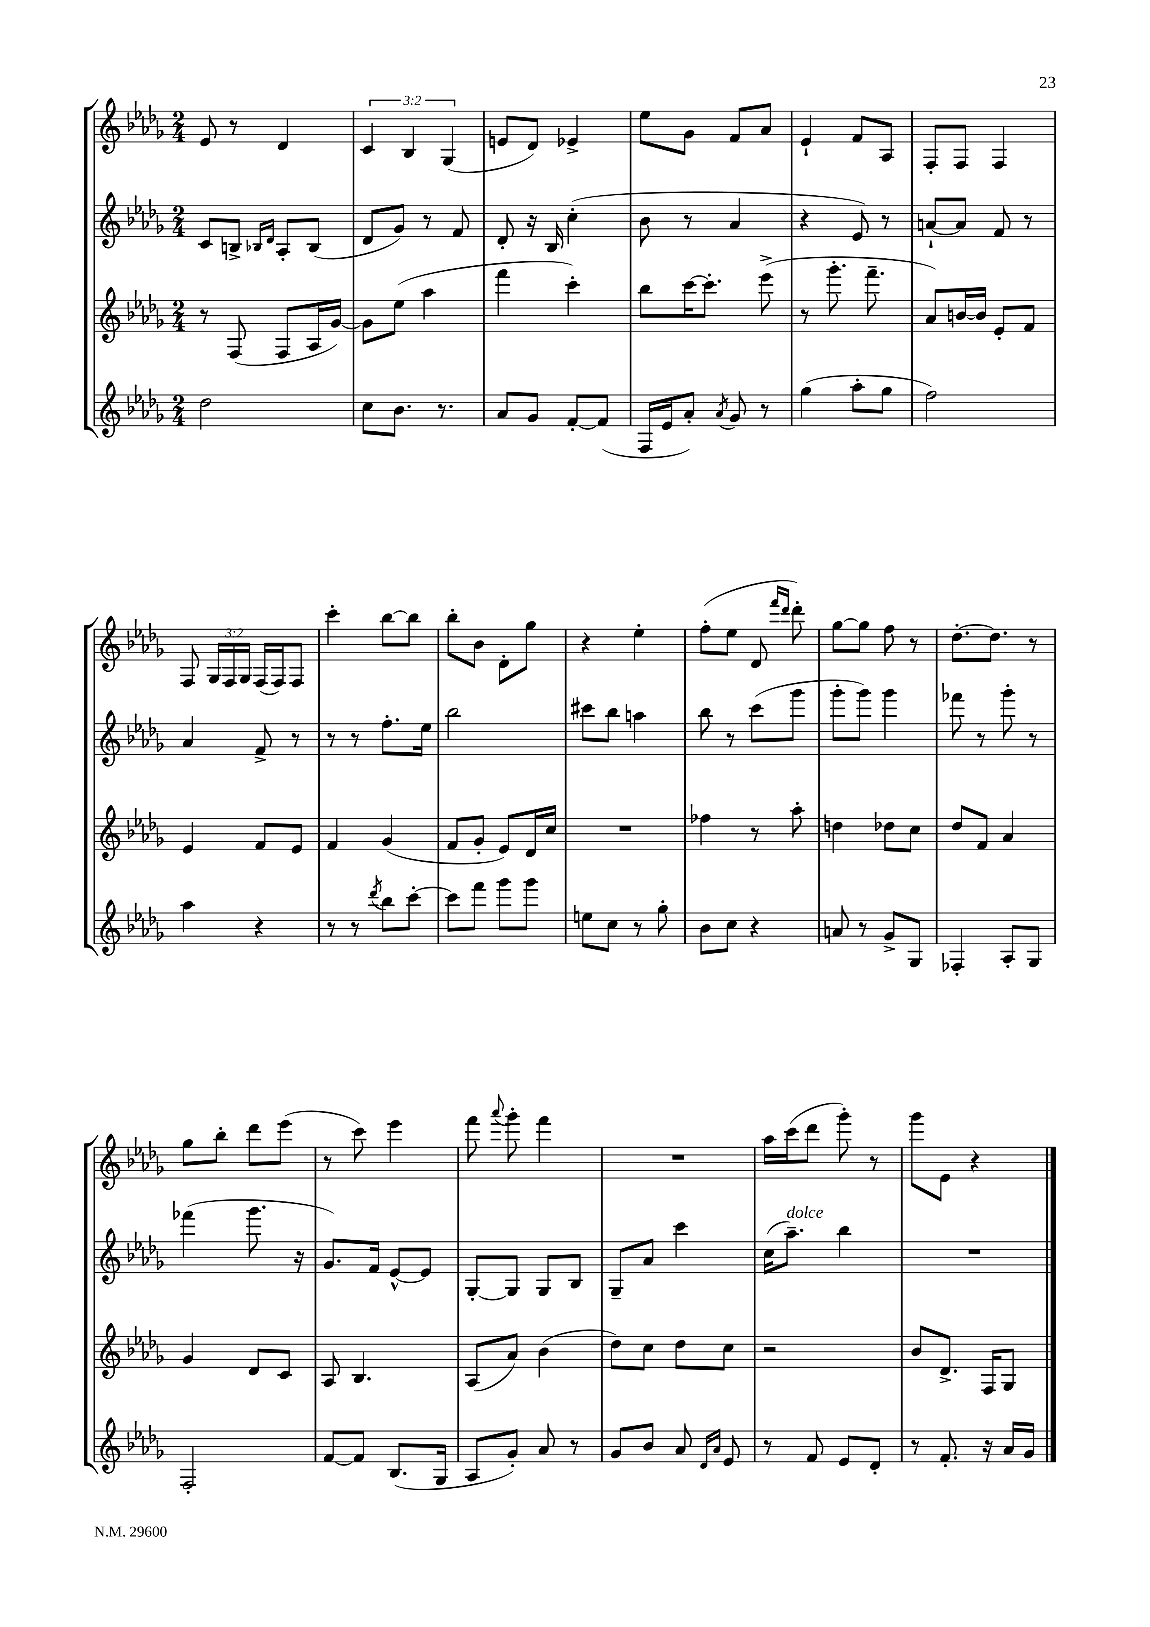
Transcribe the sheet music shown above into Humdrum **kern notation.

**kern	**kern	**kern	**kern
*part4	*part3	*part2	*part1
*staff4	*staff3	*staff2	*staff1
*clefG2	*clefG2	*clefG2	*clefG2
*k[b-e-a-d-g-]	*k[b-e-a-d-g-]	*k[b-e-a-d-g-]	*k[b-e-a-d-g-]
*M2/4	*M2/4	*M2/4	*M2/4
=95	=95	=95	=95
2dd-\	8r	8c/L	8e-/
.	(8F/	8Bn^/J	8r
.	.	16qqB-X/LL	.
.	.	16qqd-/JJ	.
.	8F/L	8A-'/L	4d-/
.	16A-/L	(8B-/J	.
.	[16g-/JJ)	.	.
=96	=96	=96	=96
8cc\L	8g-\L]	8d-/L	6c/
8.b-\J	(8ee-\J	8g-/J)	.
.	.	.	6B-/
.	4aa-\	8r	.
8.r	.	.	.
.	.	.	(6G-/
.	.	8f/	.
=97	=97	=97	=97
8a-/L	4fff\	8d-'/	8en/L
8g-/J	.	16r	8d-/J)
.	.	16B-/	.
[8f'/L	4ccc'\)	(4cc'\	4e-X^/
(8f/J]	.	.	.
=98	=98	=98	=98
16F/LL	8bb-\L	8b-\	8ee-\L
16e-/J	.	.	.
8a-'/J)	[16ccc\K	8r	8g-\J
.	8.ccc'\J]	.	.
8qa-/	.	.	.
8g-/	.	4a-/	8f/L
8r	(8eee-^\	.	8a-/J
=99	=99	=99	=99
(4gg-\	8r	4r	4e-`/
.	8.ggg-'\	.	.
8aa-'\L	.	8e-/)	8f/L
.	8.fff~\	.	.
8gg-\J	.	8r	8A-/J
=100	=100	=100	=100
2ff\)	8a-/L)	[8an`/L	8F'/L
.	[16bn/L	8a/J]	8F/J
.	16b/JJ]	.	.
.	8e-'/L	8f/	4F/
.	8f/J	8r	.
!!LO:LB:g=z
=101	=101	=101	=101
4aa-\	4e-/	4a-/	8F/
.	.	.	24G-/LL
.	.	.	24F/
.	.	.	24G-/JJ
4r	8f/L	8f^/	(16F/LL
.	.	.	16F/J)
.	8e-/J	8r	8F/J
=102	=102	=102	=102
8r	4f/	8r	4ccc'\
8r	.	8r	.
8qddd-/	.	.	.
8bb-\L	(4g-/	8.ff'\L	[8bb-\L
[8ccc'\J	.	.	8bb-\J]
.	.	16ee-\Jk	.
=103	=103	=103	=103
8ccc\L]	8f/L	2bb-\	8bb-'\L
8fff\J	8g-'/J	.	8b-\J
8ggg-\L	8e-/L)	.	8d-'\L
8ggg-\J	16d-/L	.	8gg-\J
.	16cc/JJ	.	.
=104	=104	=104	=104
8een\L	2r	8ccc#X\L	4r
8cc\J	.	8bb-\J	.
8r	.	4aan\	4ee-'\
8gg-'\	.	.	.
=105	=105	=105	=105
8b-\L	4ff-X\	8bb-\	(8ff'\L
8cc\J	.	8r	8ee-\J
4r	8r	(8ccc\L	8d-/
.	.	.	16qqfff/LL
.	.	.	16qqddd-/JJ
.	8aa-'\	8ggg-\J	8ddd-'\)
=106	=106	=106	=106
8an/	4ddn\	8ggg-'\L	[8gg-\L
8r	.	8ggg-\J)	8gg-\J]
8g-^/L	8dd-X\L	4ggg-\	8ff\
8G-/J	8cc\J	.	8r
=107	=107	=107	=107
4F-X'/	8dd-/L	8fff-X\	[8.dd-'\L
.	8f/J	8r	.
.	.	.	8.dd-\J]
8A-'/L	4a-/	8ggg-'\	.
8G-/J	.	8r	8r
!!LO:LB:g=z
=108	=108	=108	=108
2F'/	4g-/	(4fff-X\	8gg-\L
.	.	.	8bb-'\J
.	8d-/L	8.ggg-\	8ddd-\L
.	8c/J	.	(8eee-\J
.	.	16r	.
=109	=109	=109	=109
[8f/L	8A-/	8.g-/L)	8r
8f/J]	4.B-/	.	8ccc\)
.	.	16f/Jk	.
(8.B-/L	.	[8e-^^/L	4eee-\
.	.	8e-/J]	.
16G-/Jk	.	.	.
=110	=110	=110	=110
8A-/L	(8A-/L	[8G-'/L	8fff\
.	.	.	8qqaaa-/
8g-'/J)	8a-/J)	8G-/J]	8ggg-'\
8a-/	(4b-\	8G-/L	4fff\
8r	.	8B-/J	.
=111	=111	=111	=111
8g-/L	8dd-\L)	8G-~/L	2r
8b-/J	8cc\J	8a-/J	.
8a-/	8dd-\L	4ccc\	.
16qqd-/LL	.	.	.
16qqa-/JJ	.	.	.
8e-/	8cc\J	.	.
=112	=112	=112	=112
8r	2r	(16cc\KL	16aa-\LL
!	!	!LO:TX:a:i:t=dolce	!
.	.	8.aa-~\J)	(16ccc\J
8f/	.	.	8ddd-\J
8e-/L	.	4bb-\	8ggg-'\)
8d-'/J	.	.	8r
=113	=113	=113	=113
8r	8b-/L	2r	8ggg-\L
8.f'/	8.d-^/J	.	8e-\J
.	.	.	4r
16r	16F/KL	.	.
16a-/LL	8G-/J	.	.
16g-/JJ	.	.	.
==	==	==	==
*-	*-	*-	*-
